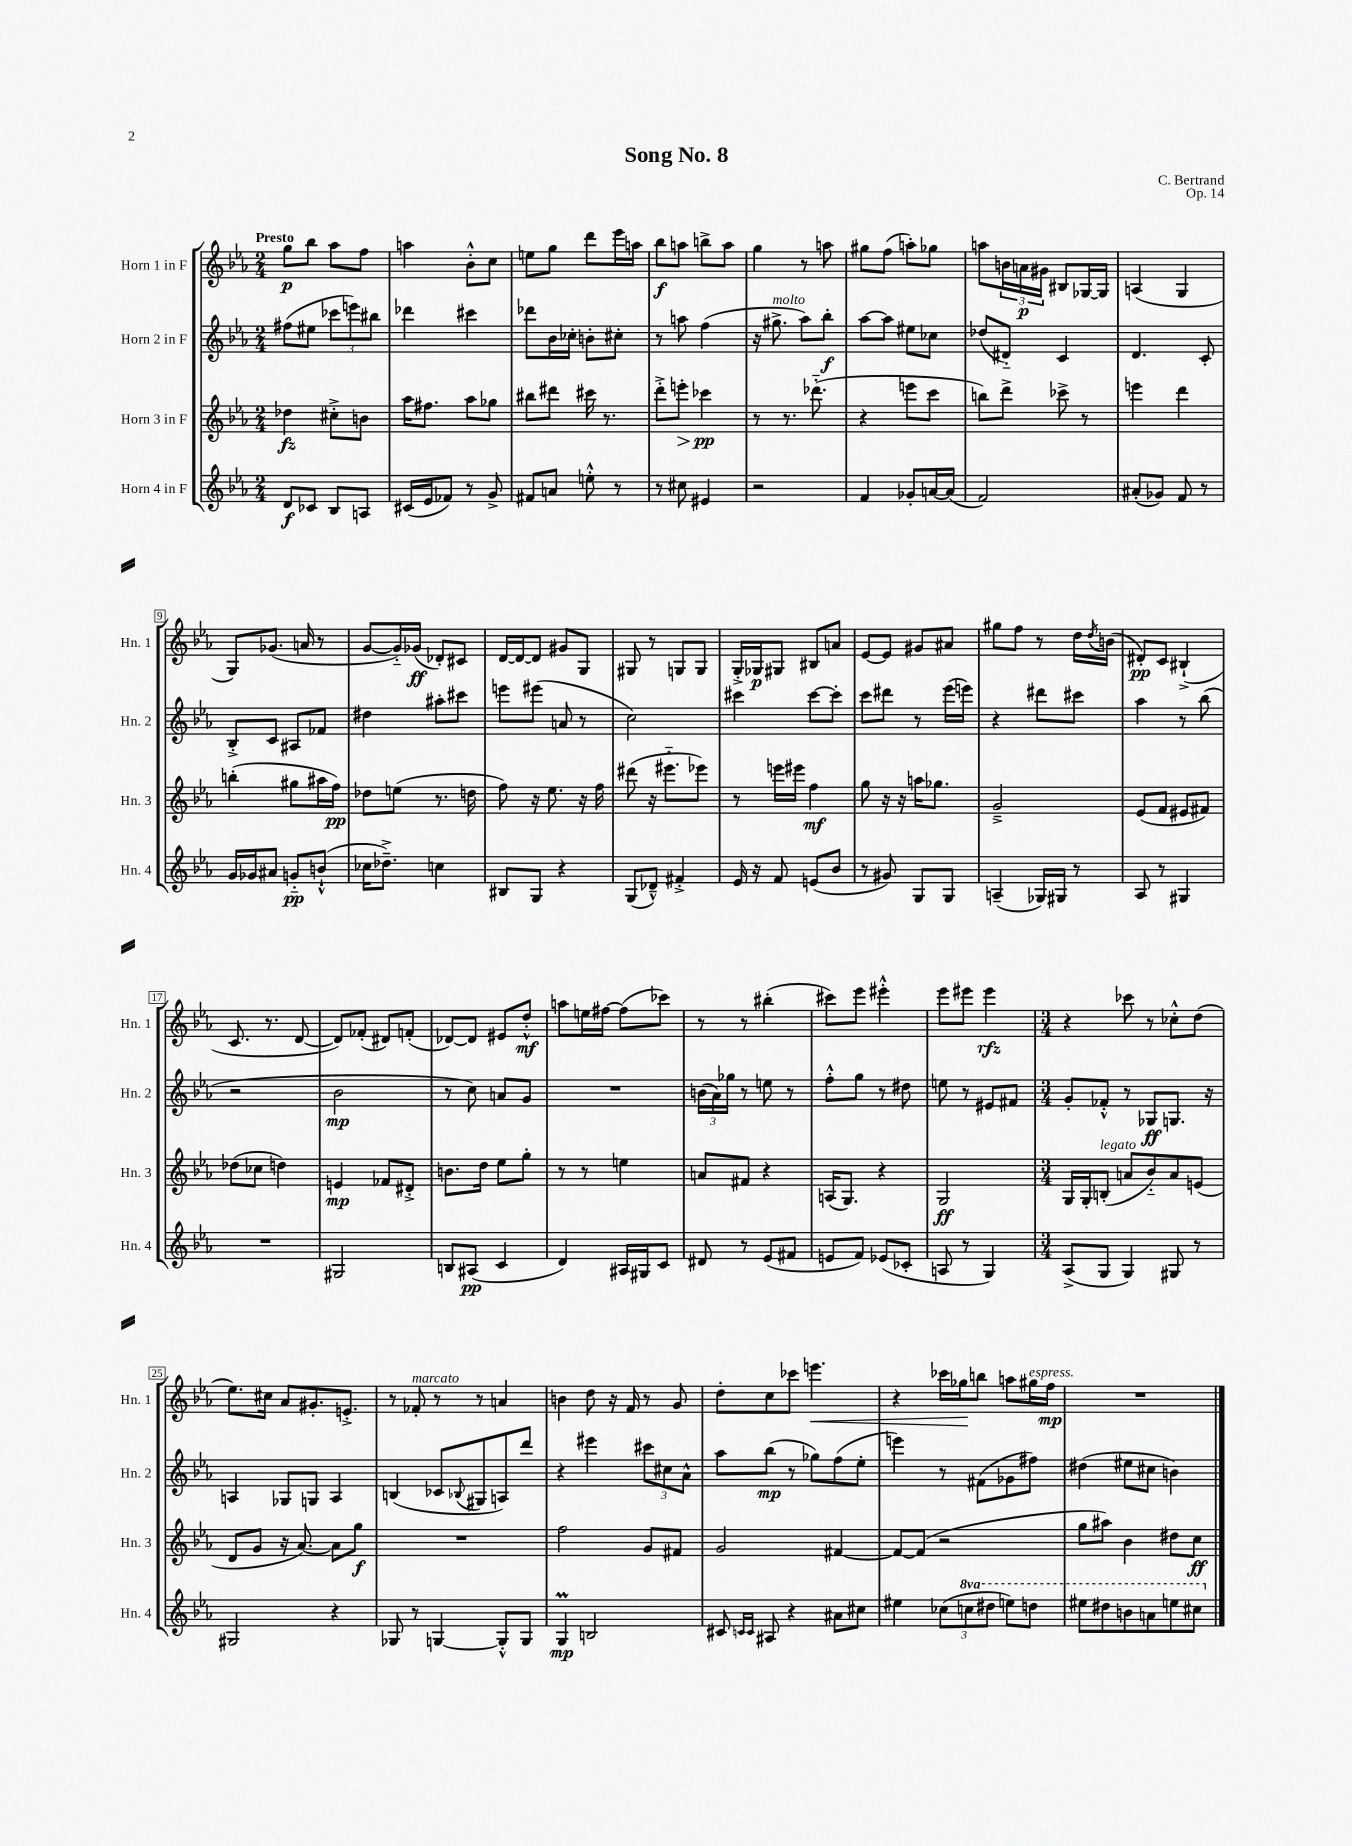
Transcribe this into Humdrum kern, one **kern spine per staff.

**kern	**kern	**kern	**kern
*staff4	*staff3	*staff2	*staff1
*clefG2	*clefG2	*clefG2	*clefG2
*k[b-e-a-]	*k[b-e-a-]	*k[b-e-a-]	*k[b-e-a-]
*M2/4	*M2/4	*M2/4	*M2/4
8d/L	4dd-\	(8ff#\L	8gg\L
8c-/J	.	8ee#\J	8bb-\J
8B-/L	8cc#'^\L	12ccc-\L	8aa-\L
.	.	12eee\)	.
8A/J	8b\J	.	8ff\J
.	.	12bb#\J	.
=	=	=	=
(16c#/LL	16aa-\LK	4ddd-\	4aa\
16e-/J	8.ff#\J	.	.
8f-/J)	.	.	.
8r	8aa-\L	4ccc#\	8b-'^^\L
8g^/	8gg-\J	.	8cc\J
=	=	=	=
8f#/L	8bb#\L	8ddd-\L	8ee\L
8a/J	8ddd#\J	16b-\L	8gg\J
.	.	16cc-'\JJ	.
8ee'^^\	16ccc#\	8b'\L	8ddd\L
.	8.r	.	.
8r	.	8cc#'\J	16eee-\L
.	.	.	16aa\JJ
=	=	=	=
8r	8ddd'^\L	8r	8bb-\L
8cc#\	8eee'\J	8aa\	8aa\J
4e#/	4ccc-\	(4ff\	8bb^\L
.	.	.	8aa\J
=	=	=	=
2r	8r	16r	4gg\
.	.	8.gg#^\	.
.	8.r	.	.
.	.	8aa-\L)	8r
.	(8.ddd-'~\	.	.
.	.	8bb-'\J	8aa\
=	=	=	=
4f/	4r	[8aa-\L	8gg#\L
.	.	8aa-\]J	(8ff\J
8g-'/L	8eee\L	8ee#\L	8aa'\L)
[16a/L	8ccc\J	8cc-\J	8gg-\J
(16a/]JJ	.	.	.
=	=	=	=
2f/)	8bb\L)	(8dd-/L	8aa\L
.	8ddd^\J	8d#'~/J)	24b\L
.	.	.	24a\
.	.	.	24g#\JJ
.	8ccc-^\	4c/	8B#/L
.	8r	.	[16G-/L
.	.	.	16G-/]JJ
=	=	=	=
(8a#'/L	4eee\	4.d/	(4A/
8g-/J)	.	.	.
8f/	4ddd\	.	4G/
8r	.	8c'/	.
=	=	=	=
16g/LL	(4bb'\	8B-'^/L	8G/L)
16g-/J	.	.	.
8a#/J	.	8c/J	(8.g-/J
8g'~/L	8gg#\L	8A#/L	.
.	.	.	16a/
(8b`^^/J	16aa#\L	8f-/J	8r
.	16ff\JJ)	.	.
=	=	=	=
16cc-\LK	8dd-\L	4dd#\	[8g/L
8.dd-~^\J)	.	.	.
.	(8ee\J	.	16g'~/]L)
.	.	.	(16g-/JJ
4cc\	8.r	8aa#'\L	8d-'/L)
.	.	8ccc#\J	8c#/J
.	16dd\	.	.
=	=	=	=
8B#/L	8ff\)	8eee\L	[16d/LL
.	.	.	16d/_J
8G/J	16r	(8eee#\J	8d/]J
.	8.ee-\	.	.
4r	.	8a/	8g#/L
.	16r	8r	8G/J
.	16ff\	.	.
=	=	=	=
(8G/L	(8ddd#\	2cc\)	8G#/
8d-~^^/J)	16r	.	8r
.	8.eee#'~\L	.	.
4f#'^/	.	.	8G/L
.	8eee-\J)	.	8G/J
=	=	=	=
16e-/	8r	4ccc#\	16G'^/LL
16r	.	.	16G-/J
8f/	16eee\LL	.	8G#/J
.	16eee#\JJ	.	.
(8e/L	4ff\	[8ccc#\L	8B#/L
8b-/J	.	8ccc#'\]J	8a/J
=	=	=	=
8r	8gg\	8ccc\L	[8e-/L
8g#/)	16r	8ddd#\J	8e-/]J
.	16r	.	.
8G/L	16aa\LK	8r	8g#/L
.	8.gg-\J	.	.
8G/J	.	(16eee-\LL	8a#/J
.	.	16eee\JJ)	.
=	=	=	=
(4A~/	2g~^/	4r	8gg#\L
.	.	.	8ff\J
16G-/LL)	.	8ddd#\L	8r
16G#/JJ	.	.	.
8r	.	8ccc#\J	16dd\LL
.	.	.	8qdd/
.	.	.	(16b\JJ
=	=	=	=
8A-/	(8e-/L	4aa-\	8d#'/L)
8r	8f/J	.	8c/J
4G#/	8e#/L	8r	(4B#`^/
.	8f#/J)	(8bb-\	.
=	=	=	=
2r	(8dd-\L	2r	8.c/
.	8cc-\J	.	.
.	.	.	8.r
.	4dd\)	.	.
.	.	.	[8d/
=	=	=	=
2G#/	4e/	2b-\	8d/]L)
.	.	.	(8f-'/J
.	8f-/L	.	8d#/L)
.	8d#'^/J	.	(8f'/J
=	=	=	=
8B/L	8.b\L	8r	[8d-/L)
(8A#/J	.	8cc\)	8d-/]J
.	16dd\Jk	.	.
4c/	8ee-\L	8a/L	8e#/L
.	8gg'\J	8g/J	8dd'^^/J
=	=	=	=
4d/)	8r	2r	8aa\L
.	8r	.	16ee\L
.	.	.	[16ff#\JJ
16A#/LL	4ee\	.	(8ff#\]L
16G#/J	.	.	.
8c/J	.	.	8ccc-\J)
=	=	=	=
8d#/	8a/L	(24b\LL	8r
.	.	24a-\)	.
.	.	24gg-\JJ	.
8r	8f#/J	8r	8r
(8e-/L	4r	8ee\	(4bb#'\
8f#/J	.	8r	.
=	=	=	=
8e/L	(16A/LK	8ff'^^\L	8ccc#\L)
.	8.G/J)	.	.
8f/J)	.	8gg\J	8eee-\J
(8e-/L	4r	8r	4eee#'^^\
8c-'/J	.	8dd#\	.
=	=	=	=
8A/	2G/	8ee\	8eee-\L
8r	.	8r	8eee#\J
4G/)	.	8e#/L	4eee#\
.	.	8f#/J	.
=	=	=	=
*M3/4	*M3/4	*M3/4	*M3/4
(8A-^/L	16G/LL	8g'/L	4r
.	16G'/J	.	.
8G/J	(8B'/J	8f-'^^/J	.
4G/)	8a/L	8r	8ccc-\
.	8b-'~/)	8G-/L	8r
8G#/	8a/	8.G/J	8cc-'^^\L
8r	(8e/J	.	(8dd\J
.	.	16r	.
=	=	=	=
2G#/	8d/L	4A/	8.ee-\L)
.	8g/J	.	.
.	.	.	16cc#\Jk
.	16r	8G-/L	8a-/L
.	[8.a-/)	.	.
.	.	8G/J	8.g#'/
4r	8a-\]L	4A/	.
.	.	.	8.e'^/J
.	8gg\J	.	.
=	=	=	=
8G-/	2.r	(4B/	8r
8r	.	.	8f-'/
[4G/	.	8c-/L	8r
.	.	8qqB-/	.
.	.	8G#/	8r
8G'^^/]L	.	8A/)	4a/
8G/J	.	8ddd/J	.
=	=	=	=
4G/	2ff\	4r	4b\
2B/	.	4eee#\	8dd\
.	.	.	16r
.	.	.	16f/
.	8g/L	12ccc#\L	8r
.	.	12cc#\	.
.	8f#/J	.	8g/
.	.	12a-^^\J	.
=	=	=	=
8c#/	2g/	8aa-\L	8dd'\L
16qqc/LL	.	.	.
16qqc/JJ	.	.	.
8A#/	.	(8bb-\J	8cc\
4r	.	8r	8ccc-\J
.	.	8gg-\L)	4.eee\
8a#\L	[4f#/	(8ff\	.
8cc#\J	.	8ee-'\J	.
=	=	=	=
4ee#\	8f#/_L	4eee\)	4r
.	(8f#/]J	.	.
(12cc-\L	2r	8r	16ccc-\LL
.	.	.	16gg-\J
12ccc\	.	.	.
.	.	(8f#\L	8bb\J
12ddd#\J	.	.	.
8eee\L)	.	8g-\	8aa\L
8ddd\J	.	8ff#\J)	16gg#\L
.	.	.	16ff\JJ
=	=	=	=
8eee#\L	8gg\L	(4dd#\	2.r
8ddd#\	8aa#\J)	.	.
8bb\	4b-\	8ee#\L	.
8aa\	.	8cc#\J	.
8eee\	8dd#\L	4b\)	.
8ccc#\J	8cc\J	.	.
==	==	==	==
*-	*-	*-	*-
